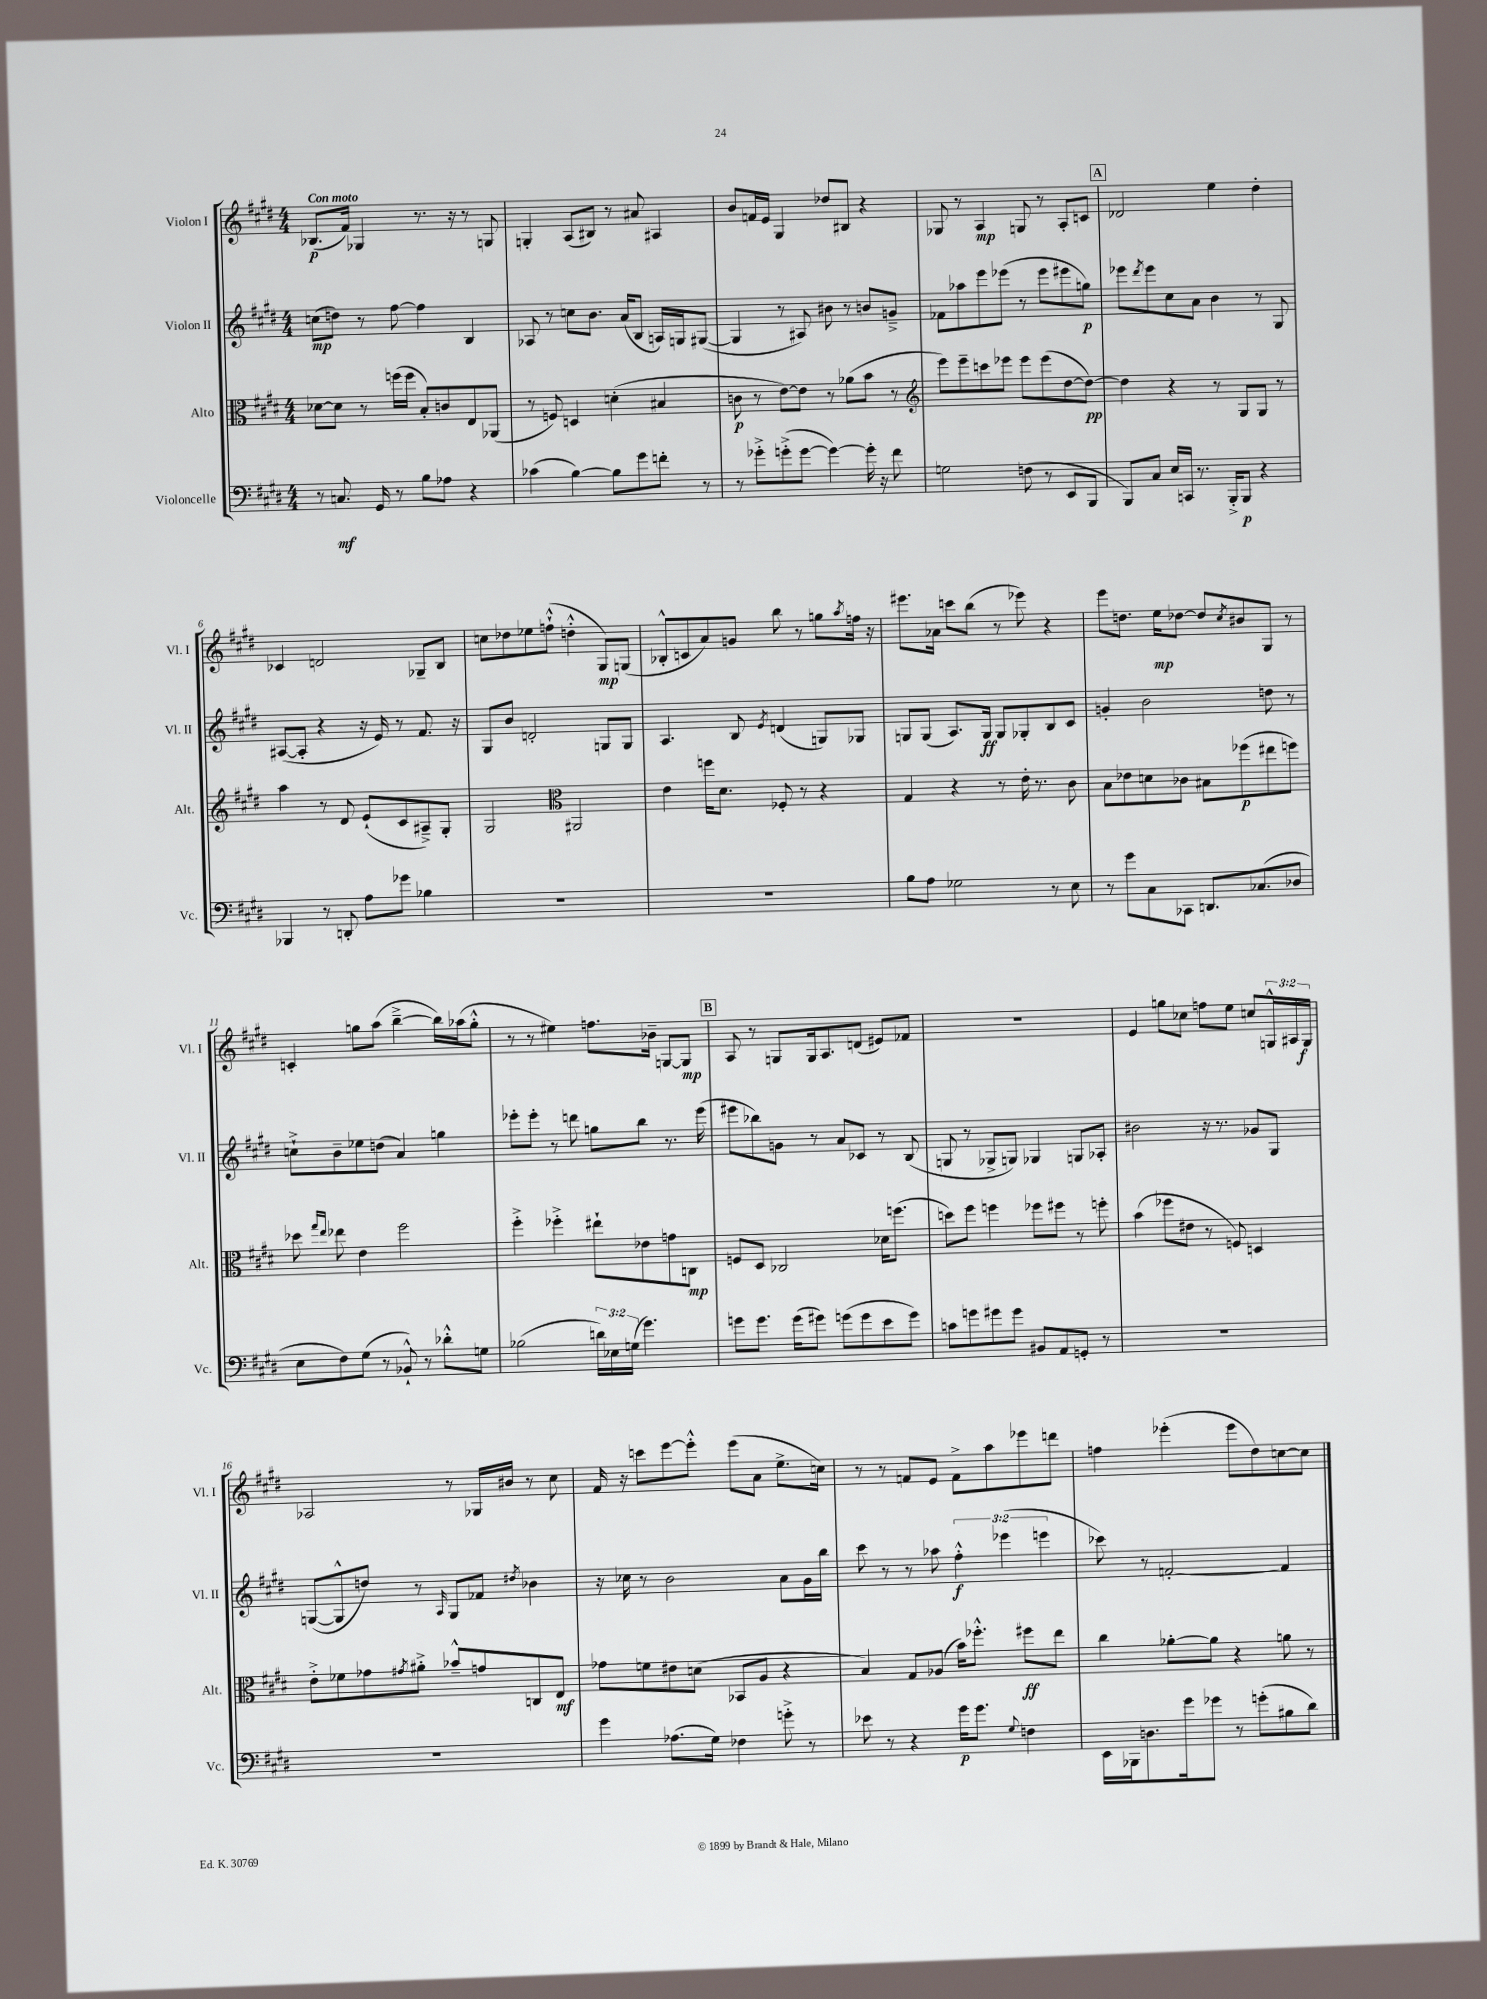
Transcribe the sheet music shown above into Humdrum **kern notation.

**kern	**kern	**kern	**kern
*staff4	*staff3	*staff2	*staff1
*clefF4	*clefC3	*clefG2	*clefG2
*k[f#c#g#d#]	*k[f#c#g#d#]	*k[f#c#g#d#]	*k[f#c#g#d#]
*M4/4	*M4/4	*M4/4	*M4/4
8r	[8d-	(8cc	(8.B-
8.C	8d-]	8dd)	.
.	.	.	16f#)
.	8r	8r	4G-
16GG#	.	.	.
8r	(16ff	[8ff#	.
.	16ff	.	.
8B	8B')	4ff#]	8.r
8A-	8c	.	.
.	.	.	16r
4r	8E	4B	8r
.	(8AA-	.	8G
=	=	=	=
(4c-	8r	8A-	4G'
.	8F)	8r	.
[4B)	4D	8cc	(8A
.	.	8.b	8B#)
8B]	(4d'	.	8r
.	.	(16a	.
8g#	.	8B	8a#
8f'	4B#	16A)	4A#
.	.	16G	.
8r	.	([8G#	.
=	=	=	=
8r	8c	4G#]	8b
8g-'^	8r	.	16f
.	.	.	16e
(8g'^	[8e)	8r	4G#
[8g	8e]	8A#)	.
4g_)	8r	8b#	8dd-
.	(8a-	8r	8B#
16g']	8b	8b	4r
16r	.	.	.
8f#	8r	8g~^	.
=	=	=	=
*	*clefG2	*	*
2G	8eee)	8f-	8G-
.	8eee~	8aa-	8r
.	8ccc	8eee	4A
.	8eee-	(8eee-	.
(8F	8eee-	8r	8G
8r	(8eee-	8eee-	8r
8EE	[8dd#	8eee#	8A'
8BBB	8dd#_)	8gg)	8c
=	=	=	=
8BBB)	4dd#]	8eee-	2d-
.	.	8qddd#	.
8C#	.	8eee-	.
16E	4r	8cc#	.
16CC	.	.	.
8.r	.	8a	.
.	8r	4b	4ee
16BBB'^	.	.	.
8BBB	8G#	.	.
4r	8G#	8r	4dd#'
.	8r	8G#	.
=	=	=	=
4BBB-	4aa	([8A#	4c-
.	.	8A#']	.
8r	8r	4r	2d
8DD'	8d#	.	.
8A	(8e`	16r	.
.	.	16e)	.
8g-	8c#	8r	.
4B-	8A#~^)	8.f#	8G-~
.	8G#'	.	8B
.	.	16r	.
=	=	=	=
1r	2G#	8G#	8cc
.	.	8b	8dd-
.	.	2d'	8ee-
.	.	.	(8ff`^^
*	*clefC3	*	*
.	2AA#	.	4dd'^^
.	.	8G	8G#)
.	.	8G	(8G
=	=	=	=
1r	4e	4.A	8B-'^^
.	.	.	8c
.	16ff	.	8a)
.	8.d#	.	.
.	.	8B	8g
.	.	8qe	.
.	8F-'	(4d	8bb
.	8r	.	8r
.	4r	8G)	8gg
.	.	.	8qaa
.	.	8G-	16ff
.	.	.	16r
=	=	=	=
8B	4G#	8G	8.eee#
8A	.	(8G	.
.	.	.	16a-
2G-	4r	8.A)	8ccc
.	.	.	(8bb
.	.	16G	.
.	8r	8G	8r
.	16e'	8G-'	8eee-)
.	8.r	.	.
8r	.	8B	4r
8E	8c#	8c#	.
=	=	=	=
8r	8B	4g'	8eee
8g#	8e-	.	8.dd
8C#	8d	2b	.
.	.	.	16ee
8CC-	8c-	.	[8dd-
8.DD	8B#	.	8dd-]
.	.	.	8qcc#
.	(8ff-	.	8b#
(8.C-	.	.	.
.	8ee#	8dd	8G#
8D-	8ff)	8r	8r
=	=	=	=
8E	8dd-	8cc`^	4c'
.	16qqgg#	.	.
.	16qqee	.	.
8F#)	8ee-	8b~	.
(8G#	4e	8ee-	8gg
8r	.	(8dd	(8aa
8BB-`^^)	2ff#	4a)	[4bb~^
8r	.	.	.
8d-'^^	.	4gg	16bb])
.	.	.	(16aa-
8G	.	.	8gg'^^
=	=	=	=
(2B-	4ff#'^	8eee-'	8r
.	.	8eee-'	8r
.	4ff-'^	8r	4ee#)
.	.	8ddd	.
24d)	8ee#`	8gg	8.ff
24E-	.	.	.
(24G	.	.	.
4.g#)	8e-	8bb	.
.	.	.	16b-~
.	8g	8.r	[8G
.	8C	.	8G]
.	.	(16eee-	.
=	=	=	=
8g	8F	8eee#	8A
8.g	8D#	8bb-)	8r
.	2C-	8g	8G
(16g	.	.	.
8g#)	.	8r	16G
.	.	.	8.A
(8g	.	8a	.
8g	.	8c-	(8d
8e	16d-	8r	8e#)
.	(8.ff	.	.
8g)	.	(8B	8f-
=	=	=	=
8c	8dd)	8G	1r
8g	8ff#	8r	.
8g#	4ff	8G-^	.
8g#	.	8G)	.
8BB#	8ff-	4G-	.
8AA	8ff#	.	.
8GG'	8r	8G	.
8r	8ff'	8A-'	.
=	=	=	=
1r	(4b	2b#	4e
.	8ff-	.	8gg
.	8e#	.	8cc-
.	8r	16r	8ff
.	.	8.r	.
.	8F)	.	8ee
.	4D	8g-	8cc
.	.	8G#	24G^^
.	.	.	24A#
.	.	.	24G
=	=	=	=
1r	8e'^	([8G	2A-
.	8f-	8G^^]	.
.	8g-	8dd)	.
.	8qg#	.	.
.	8a#'^	8r	.
.	.	16qqA	.
.	8b-~^^	8G	8r
.	8g	8f-	16G-
.	.	.	16b#
.	.	8qdd#	.
.	8C	4b-	8r
.	8E	.	8cc#
=	=	=	=
4g#	8g-	16r	16f#
.	.	16cc-	16r
.	8f	8r	8ccc
(8.A-	8e#	2b	[8eee
.	(8d	.	8eee'^^]
16G#)	.	.	.
4F-	8BB-	.	(8eee
.	8A	.	8a
8g'^	4r	8a	8.ee^
8r	.	16g#	.
.	.	16bb	16cc)
=	=	=	=
8e-	4B)	8ccc#	8r
8r	.	8r	8r
4r	8G#	8r	8f
.	(8A-	8aa-	8e
16g#	16b)	6ff#'^^	8f^
8.g#	8.ff-'^^	.	.
.	.	.	8aa
.	.	(6eee-	.
8qqG#	.	.	.
4F	8ff#	.	8eee-
.	.	6eee	.
.	8ee	.	8ddd
=	=	=	=
16EE	4cc#	8ccc-)	4ff
16BBB-	.	.	.
8.D	.	8r	.
.	[8a-'	[2f'	(4eee-'
16g#	.	.	.
8g-	8a-]	.	.
8r	4r	.	8eee-
(8g'	.	.	8dd#)
8B#	8a	4f]	[8cc
8d#)	8r	.	8cc]
==	==	==	==
*-	*-	*-	*-
